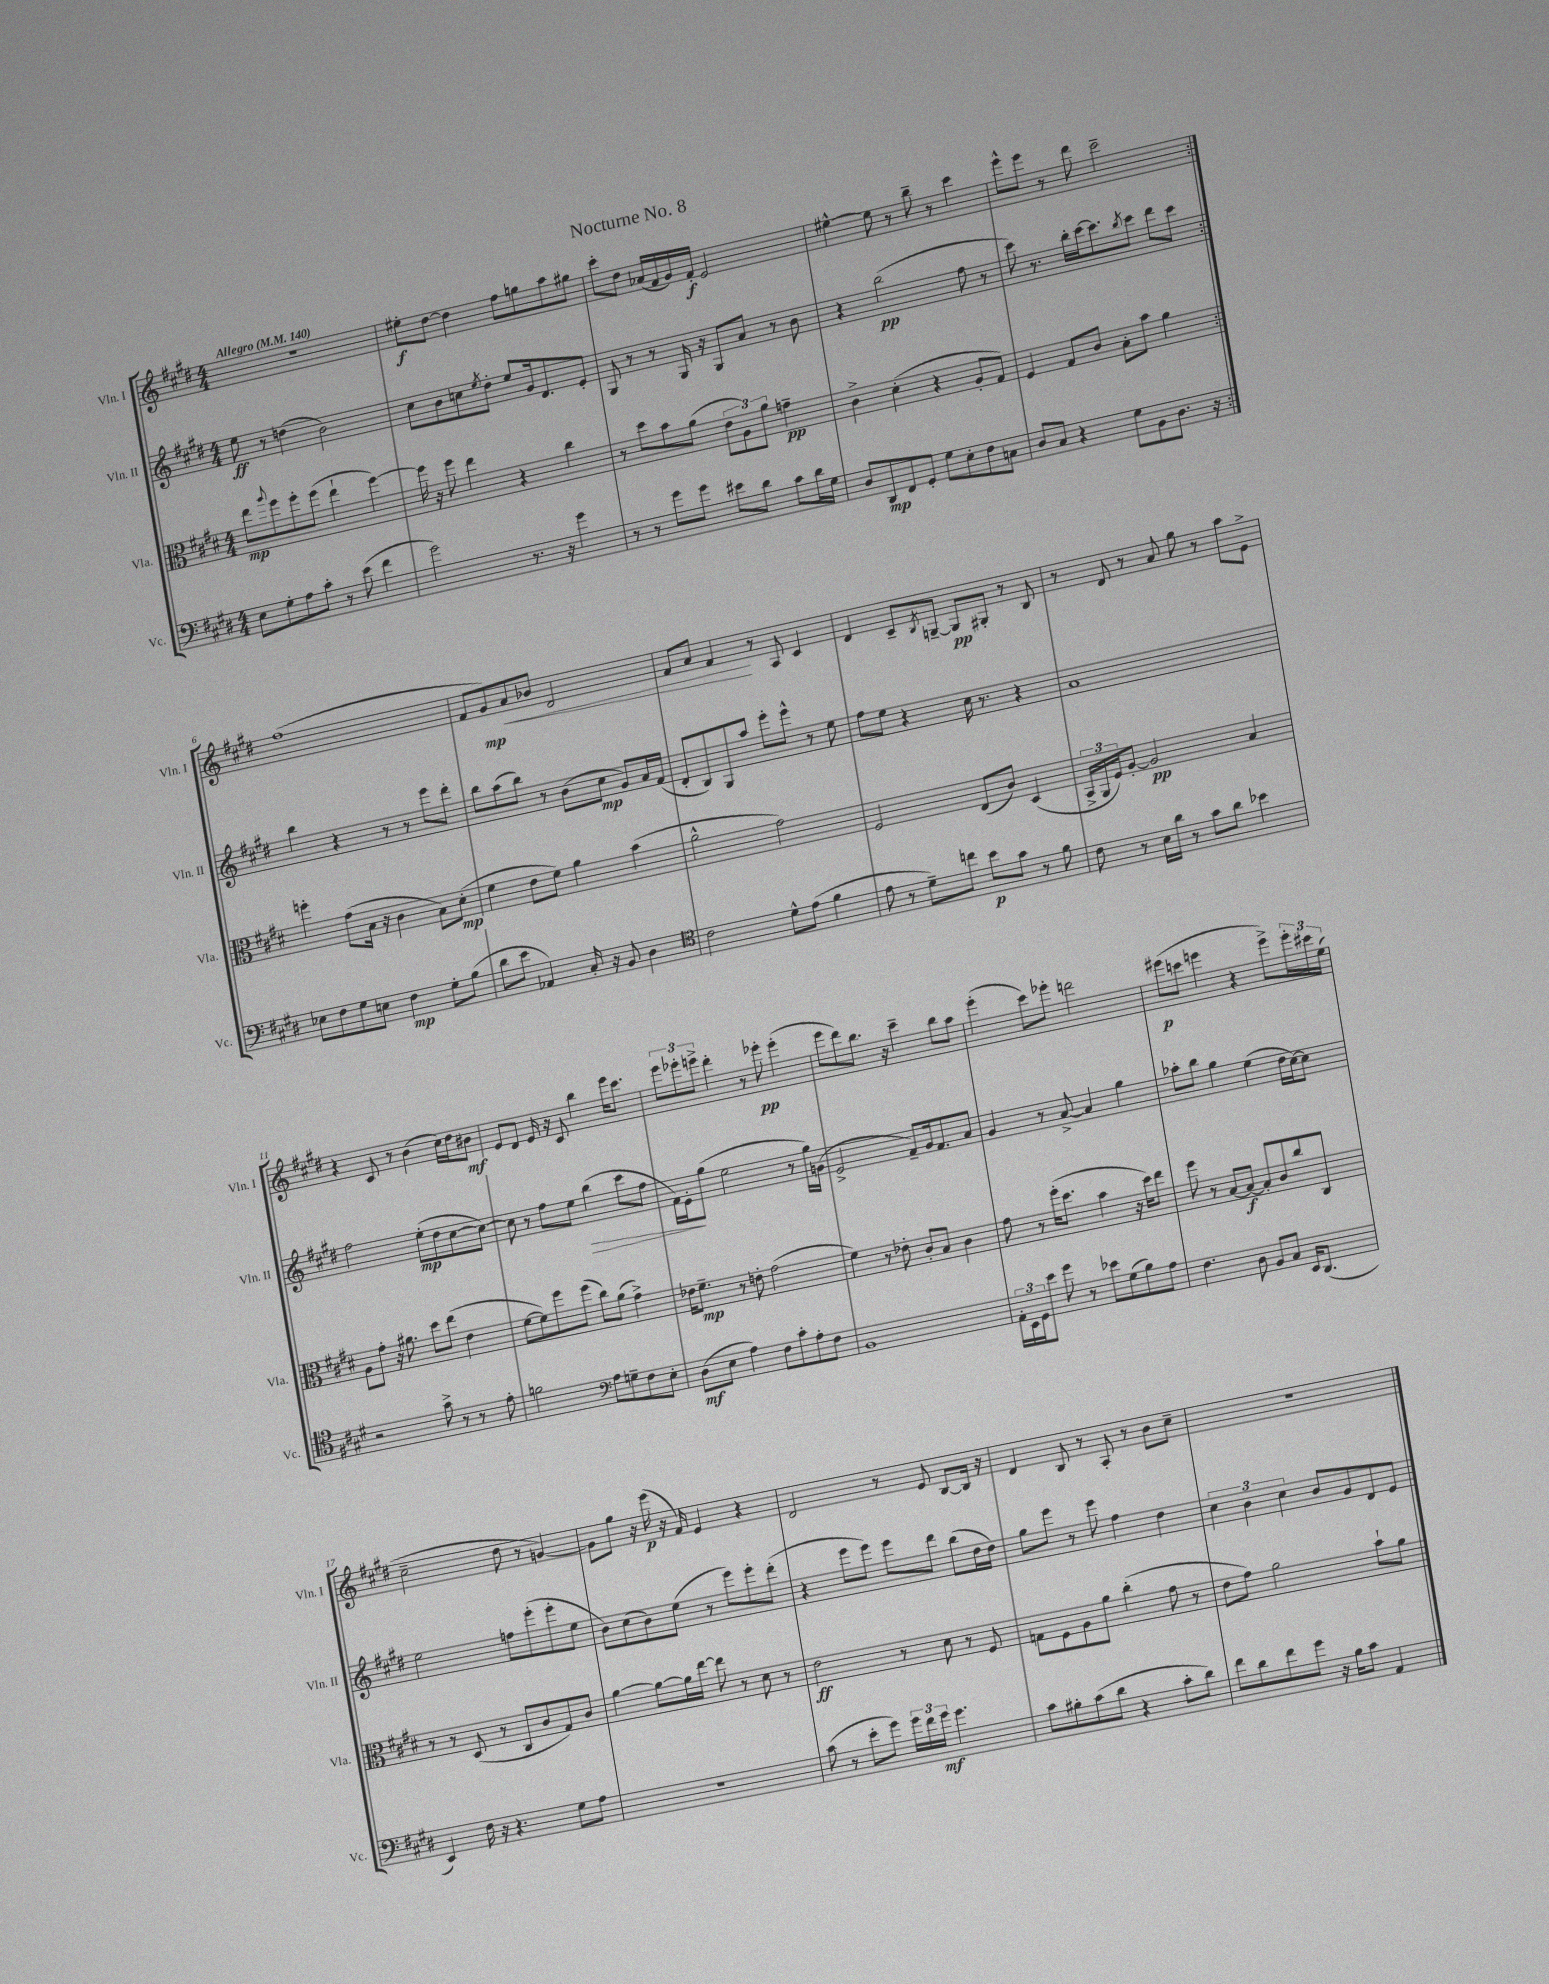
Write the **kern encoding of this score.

**kern	**dynam	**kern	**dynam	**kern	**dynam	**kern	**dynam
*part4	*part4	*part3	*part3	*part2	*part2	*part1	*part1
*staff4	*staff4	*staff3	*staff3	*staff2	*staff2	*staff1	*staff1
*I"Vc.	*	*I"Vla.	*	*I"Vln. II	*	*I"Vln. I	*
*I'Vc.	*	*I'Vla.	*	*I'Vln. II	*	*I'Vln. I	*
*clefF4	*	*clefC3	*	*clefG2	*	*clefG2	*
*k[f#c#g#d#]	*	*k[f#c#g#d#]	*	*k[f#c#g#d#]	*	*k[f#c#g#d#]	*
*M4/4	*	*M4/4	*	*M4/4	*	*M4/4	*
*MM140	*	*MM140	*	*MM140	*	*MM140	*
=1	=1	=1	=1	=1	=1	=1	=1
!	!	!	!	!	!	!LO:TX:a:B:t=Allegro	!
8E\L	.	8ee\L	mp	8ee\	ff	1r	.
.	.	8qqaa/	.	.	.	.	.
8G#'\	.	8ff#\	.	8r	.	.	.
8A\	.	8ff#'\	.	(4ddn\	.	.	.
8c#'\J	.	(8ff#\J	.	.	.	.	.
8r	.	4ee`\	.	2b\)	.	.	.
(8e\	.	.	.	.	.	.	.
4f#\	.	[4ff#\)	.	.	.	.	.
=2	=2	=2	=2	=2	=2	=2	=2
2g#\)	.	16ff#\]	.	8cc#\L	.	8ee#X'\L	f
.	.	16r	.	.	.	.	.
.	.	8ff#\	.	8b\	.	[8dd#\J	.
.	.	4ee\	.	8ccn\	.	4dd#\]	.
.	.	.	.	8qee/	.	.	.
.	.	.	.	8dd#'\J	.	.	.
8.r	.	4r	.	8ee/L	.	8ff#\L	.
.	.	.	.	16g#/k	.	8ggn\	.
16r	.	.	.	8.d#/	.	.	.
4g#\	.	4cc#\	.	.	.	8aa\	.
.	.	.	.	8e'/J	.	8gg#X\J	.
=3	=3	=3	=3	=3	=3	=3	=3
8r	.	8r	.	8G#/	.	8ccc#'\L	.
8r	.	8dd#\L	.	8r	.	8dd#\J	.
8g#\L	.	8b\	.	8r	.	(16a-X/LL	.
.	.	.	.	.	.	16f#/	.
8g#\J	.	(8a\J	.	16G#/	.	16g#/)	.
.	.	.	.	16r	.	16f#'/JJ	f
8e#X\L	.	12e\L	.	8G#/L	.	2e/	.
.	.	12A\)	.	.	.	.	.
8d#\J	.	.	.	8a/J	.	.	.
.	.	12a\J	.	.	.	.	.
8c#\L	.	4gn~\	pp	8r	.	.	.
16d#\L	.	.	.	8b\	.	.	.
16G#\JJ	.	.	.	.	.	.	.
=4	=4	=4	=4	=4	=4	=4	=4
8D#/L	.	4c#^\	.	4r	.	[4ee#X^^\	.
8DD#/	mp	.	.	.	.	.	.
8FF#/	.	(4d#'\	.	(2bb\	pp	8ee#\]	.
8GG#'/J	.	.	.	.	.	8r	.
8G#\L	.	4r	.	.	.	8bb~\	.
8E'\	.	.	.	.	.	8r	.
8F#\	.	8A'/L	.	8ff#\	.	4ccc#\	.
8Cn\J	.	8G#/J)	.	8r	.	.	.
=5	=5	=5	=5	=5	=5	=5	=5
8D#/L	.	4F#/	.	8ccc#\)	.	8eee^^\L	.
8C#/J	.	.	.	8.r	.	8eee\J	.
4r	.	8G#/L	.	.	.	8r	.
.	.	.	.	16bb'\LL	.	.	.
.	.	8c#/J	.	[16ccc#\J	.	8ddd#\	.
.	.	.	.	8.ccc#\]	.	.	.
8G#\L	.	8B'\L	.	.	.	2ccc#~\	.
.	.	.	.	8qbb/	.	.	.
8BB\	.	8b\J	.	8ccc#\J	.	.	.
8.D#\J	.	4a\	.	8ddd#\L	.	.	.
.	.	.	.	8ccc#\J	.	.	.
16r	.	.	.	.	.	.	.
!!LO:LB:g=z
=6:|!	=6:|!	=6:|!	=6:|!	=6:|!	=6:|!	=6:|!	=6:|!
8E-X\L	.	4ffn'\	.	4bb\	.	(1ff#	.
8F#\	.	.	.	.	.	.	.
8G#\	.	(8g#\L	.	4r	.	.	.
8En\J	.	16B\Jk	.	.	.	.	.
.	.	16r	.	.	.	.	.
4F#\	mp	4c#\	.	8r	.	.	.
.	.	.	.	8r	.	.	.
8G#'\L	.	8B\L)	.	8eee\L	.	.	.
(8B\J	.	(8d#'\J	mp	8ddd#'\J	.	.	.
=7	=7	=7	=7	=7	=7	=7	=7
8d#\L	.	4f#\	.	8bb\L	.	8f#/L	.
8e\J	.	.	.	(8aa\	.	8g#/)	mp
!	!	!	!	!	!	!	!LO:HP:b
4AA-X/)	.	8e\L	.	8bb\J)	.	8a/	<
.	.	8f#\J)	.	8r	.	8b-X/J	.
16C#'/	.	4a\	.	(8b\L	.	2d#/	.
16r	.	.	.	.	.	.	.
8BB/	.	.	.	8cc#\J	mp	.	.
4D#\	.	(4b\	.	8g#/L)	.	.	.
.	.	.	.	16a/L	.	.	.
.	.	.	.	(16f#/JJ	.	.	.
=8	=8	=8	=8	=8	=8	=8	=8
*clefC4	*	*	*	*	*	*	*
2c#\	.	2a^^\	.	8d#'/L	.	8f#/L	.
.	.	.	.	8B/)	.	8a/J	.
.	.	.	.	8G#/	.	4f#/	.
.	.	.	.	8aa/J	.	.	.
8d#^^\L	.	2g#\)	.	8eee'\L	.	8r	[
(8e\J	.	.	.	8eee^^\J	.	8A/	.
4f#\	.	.	.	8r	.	4c#/	.
.	.	.	.	8ee\	.	.	.
=9	=9	=9	=9	=9	=9	=9	=9
8e\	.	2F#/	.	8ff#\L	.	4d#/	.
8r	.	.	.	8ee\J	.	.	.
8d#~\L)	.	.	.	4r	.	8c#~/L	.
.	.	.	.	.	.	8qB/	.
8ccn\J	.	.	.	.	.	[8Gn~/J	.
8b\L	p	(8E/L	.	16cc#\	.	8G/L]	pp
.	.	.	.	8.r	.	.	.
8g#\J	.	8c#/J)	.	.	.	8G#X'/J	.
8r	.	(4D#/	.	4r	.	8r	.
8f#\	.	.	.	.	.	8B/	.
=10	=10	=10	=10	=10	=10	=10	=10
8c#\	.	24BB^/LL	.	1a	.	8r	.
.	.	24AA/	.	.	.	.	.
.	.	24F#/J)	.	.	.	.	.
8r	.	[8A'/J	.	.	.	8d#/	.
16B\LL	.	2A/]	pp	.	.	8r	.
16a\JJ	.	.	.	.	.	.	.
8r	.	.	.	.	.	8a/	.
8g#\L	.	.	.	.	.	8gg#\	.
8a\J	.	.	.	.	.	8r	.
4b-X\	.	4B/	.	.	.	8aa\L	.
.	.	.	.	.	.	8e^\J	.
!!LO:LB:g=z
=11	=11	=11	=11	=11	=11	=11	=11
2r	.	8A\L	.	2ff#\	.	4r	.
.	.	8g#'\J	.	.	.	.	.
.	.	16r	.	.	.	8c#/	.
.	.	8.a#X\	.	.	.	.	.
.	.	.	.	.	.	8r	.
8g#^\	.	8dd#\L	.	(8ee'\L	mp	(4b\	.
8r	.	(8ee\J	.	8dd#\	.	.	.
8r	.	4e\	.	[8cc#\	.	16cc#\LL)	.
.	.	.	.	.	.	16dd#\J	.
8e'\	.	.	.	8cc#\J_)	.	8b#X\J	mf
=12	=12	=12	=12	=12	=12	=12	=12
2fn\	.	[8f#\L	.	8cc#\]	.	8e/L	.
.	.	8f#\])	.	8r	.	8d#/J	.
.	.	8ff#\	.	8ff#\L	.	16e/	.
.	.	.	.	.	.	16r	.
.	.	(8ff#\J	.	8ee\J	.	8c#/	.
*clefF4	*	*	*	*	*	*	*
!	!	!	!	!	!LO:HP:b	!	!
8A\L	.	8cc#\L)	.	(4bb\	>	4bb\	.
8Gn~\	.	(8a\J	.	.	.	.	.
8F#\	.	4g#^\)	.	8ccc#\L	.	16eee\KL	.
.	.	.	.	.	.	8.ccc#\J	.
8E'\J	.	.	.	8ff#\J	.	.	.
=13	=13	=13	=13	=13	=13	=13	=13
(8D#\L	mf	16e-X\KL	.	16f#\LL)	.	12eee\L	.
.	.	8.f#~\J	mp	16e'\J	.	.	.
.	.	.	.	.	.	12eee-X'\	.
8E\J	.	.	.	(8gg#\J	]	.	.
.	.	.	.	.	.	12eeen^\J	.
4A\)	.	8r	.	2ee\	.	4ddd#'\	.
.	.	8en'\	.	.	.	.	.
8F#\L	.	(2g#\	.	.	.	8r	.
8c#'\	.	.	.	.	.	8eee-X'\	pp
8A'\	.	.	.	8r	.	(4eee-'\	.
8F#\J	.	.	.	16gg#\LL)	.	.	.
.	.	.	.	(16gn\JJ	.	.	.
=14	=14	=14	=14	=14	=14	=14	=14
1BB	.	4f#\)	.	2e^/	.	8eee\L	.
.	.	.	.	.	.	8ddd#\)	.
.	.	8r	.	.	.	8.bb\J	.
.	.	8e-X'\	.	.	.	.	.
.	.	.	.	.	.	16r	.
.	.	8c#'/L	.	8f#~/L)	.	4ccc#~\	.
.	.	8B/J	.	16g#/k	.	.	.
.	.	.	.	8.f#/	.	.	.
.	.	4c#\	.	.	.	8bb\L	.
.	.	.	.	8a/J	.	8aa\J	.
=15	=15	=15	=15	=15	=15	=15	=15
24AA'\LL	.	8g#\	.	4g#/	.	(4eee'\	.
24EE\	.	.	.	.	.	.	.
24GG#\J	.	.	.	.	.	.	.
8e\J	.	8r	.	.	.	.	.
8g#\	.	(16ff#'\KL	.	8r	.	8ccc#\L)	.
.	.	8.dd#\J	.	.	.	.	.
8r	.	.	.	[8a^/	.	8eee-X'\J	.
8e-X\L	.	4b\	.	4a/]	.	2dddn\	.
(8G#\	.	.	.	.	.	.	.
8B\)	.	16r	.	4gg#\	.	.	.
.	.	16dd#\KL)	.	.	.	.	.
8A\J	.	8ee\J	.	.	.	.	.
=16	=16	=16	=16	=16	=16	=16	=16
4.F#\	.	8ff#\	.	8aa-X'\L	.	(8eee#X\L	p
.	.	8r	.	8bb\J	.	8cccn\J	.
.	.	[8B/L	.	4gg#\	.	4eeen\	.
8D#\	.	8B/J_	f	.	.	.	.
8BB/L	.	8B'/L]	.	(4ee\	.	4r	.
8C#/J	.	8c#/	.	.	.	.	.
16EE/KL	.	8cc#/	.	16dd#\LL	.	8eee^\L)	.
(8.DD#/J	.	.	.	[16cc#\J)	.	.	.
.	.	8C#/J	.	8cc#\J]	.	24eee'\L	.
.	.	.	.	.	.	24ccc#X\	.
.	.	.	.	.	.	(24ee\JJ	.
!!LO:LB:g=z
=17	=17	=17	=17	=17	=17	=17	=17
4EE/)	.	8r	.	2ee\	.	2cc#~\	.
.	.	8r	.	.	.	.	.
16F#\	.	(8D#/	.	.	.	.	.
16r	.	.	.	.	.	.	.
4.r	.	8r	.	.	.	.	.
.	.	8C#/L	.	8ffn\L	.	8dd#\	.
.	.	8c#/	.	(8eee'\	.	8r	.
8G#\L	.	8G#/)	.	8eee'\	.	[4gn/)	.
8A\J	.	8c#/J	.	8ee\J	.	.	.
=18	=18	=18	=18	=18	=18	=18	=18
1r	.	[4a\	.	8b\L)	.	8g\L]	.
.	.	.	.	(8cc#\	.	8gg#\J	.
.	.	8a\L_	.	8b\)	.	16r	.
.	.	.	.	.	.	(16eee\	p
.	.	16a\L]	.	(8ee\J	.	16r	.
.	.	[16ee\JJ	.	.	.	16f#/)	.
.	.	8ee\]	.	8r	.	4e/	.
.	.	8r	.	8eee\L)	.	.	.
.	.	8d#\	.	8eee'\	.	4r	.
.	.	8r	.	(8ddd#'\J	.	.	.
=19	=19	=19	=19	=19	=19	=19	=19
(8c#\	.	2e\	ff	4r	.	2d#/	.
8r	.	.	.	.	.	.	.
8e'\L	.	.	.	8eee\L	.	.	.
8g#\J)	.	.	.	8eee\J)	.	.	.
24g#\LL	.	8r	.	8eee\L	.	8r	.
24f#\	.	.	.	.	.	.	.
24g#\JJ	mf	.	.	.	.	.	.
4.g#\	.	8d#\	.	8ddd#\J	.	8e/	.
.	.	8r	.	(8bb\L	.	[8B/L	.
.	.	8F#/	.	16dd#\L	.	16B/Jk]	.
.	.	.	.	16dd#\JJ)	.	16r	.
=20	=20	=20	=20	=20	=20	=20	=20
8c#\L	.	8Gn\L	.	8gg#\L	.	4d#/	.
8B#X'\	.	8F#\	.	8eee\J	.	.	.
(8c#\	.	8A\	.	8r	.	8B/	.
8d#\J	.	8a\J	.	8eee\	.	8r	.
4r	.	(4cc#'\	.	4ff#\	.	8A'/	.
.	.	.	.	.	.	8r	.
8c#'\L	.	8g#\	.	4dd#\	.	8b\L	.
8d#\J)	.	8r	.	.	.	8cc#~\J	.
=21	=21	=21	=21	=21	=21	=21	=21
8f#\L	.	8e\L	.	6cc#\	.	1r	.
8d#\	.	8g#\J)	.	.	.	.	.
.	.	.	.	6b\	.	.	.
8f#\	.	2a\	.	.	.	.	.
.	.	.	.	6cc#\	.	.	.
8g#\J	.	.	.	.	.	.	.
16r	.	.	.	8b/L	.	.	.
16B\KL	.	.	.	.	.	.	.
8c#\J	.	.	.	8g#/	.	.	.
4AA/	.	8b`\L	.	8d#/	.	.	.
.	.	8a\J	.	8e/J	.	.	.
==	==	==	==	==	==	==	==
*-	*-	*-	*-	*-	*-	*-	*-
